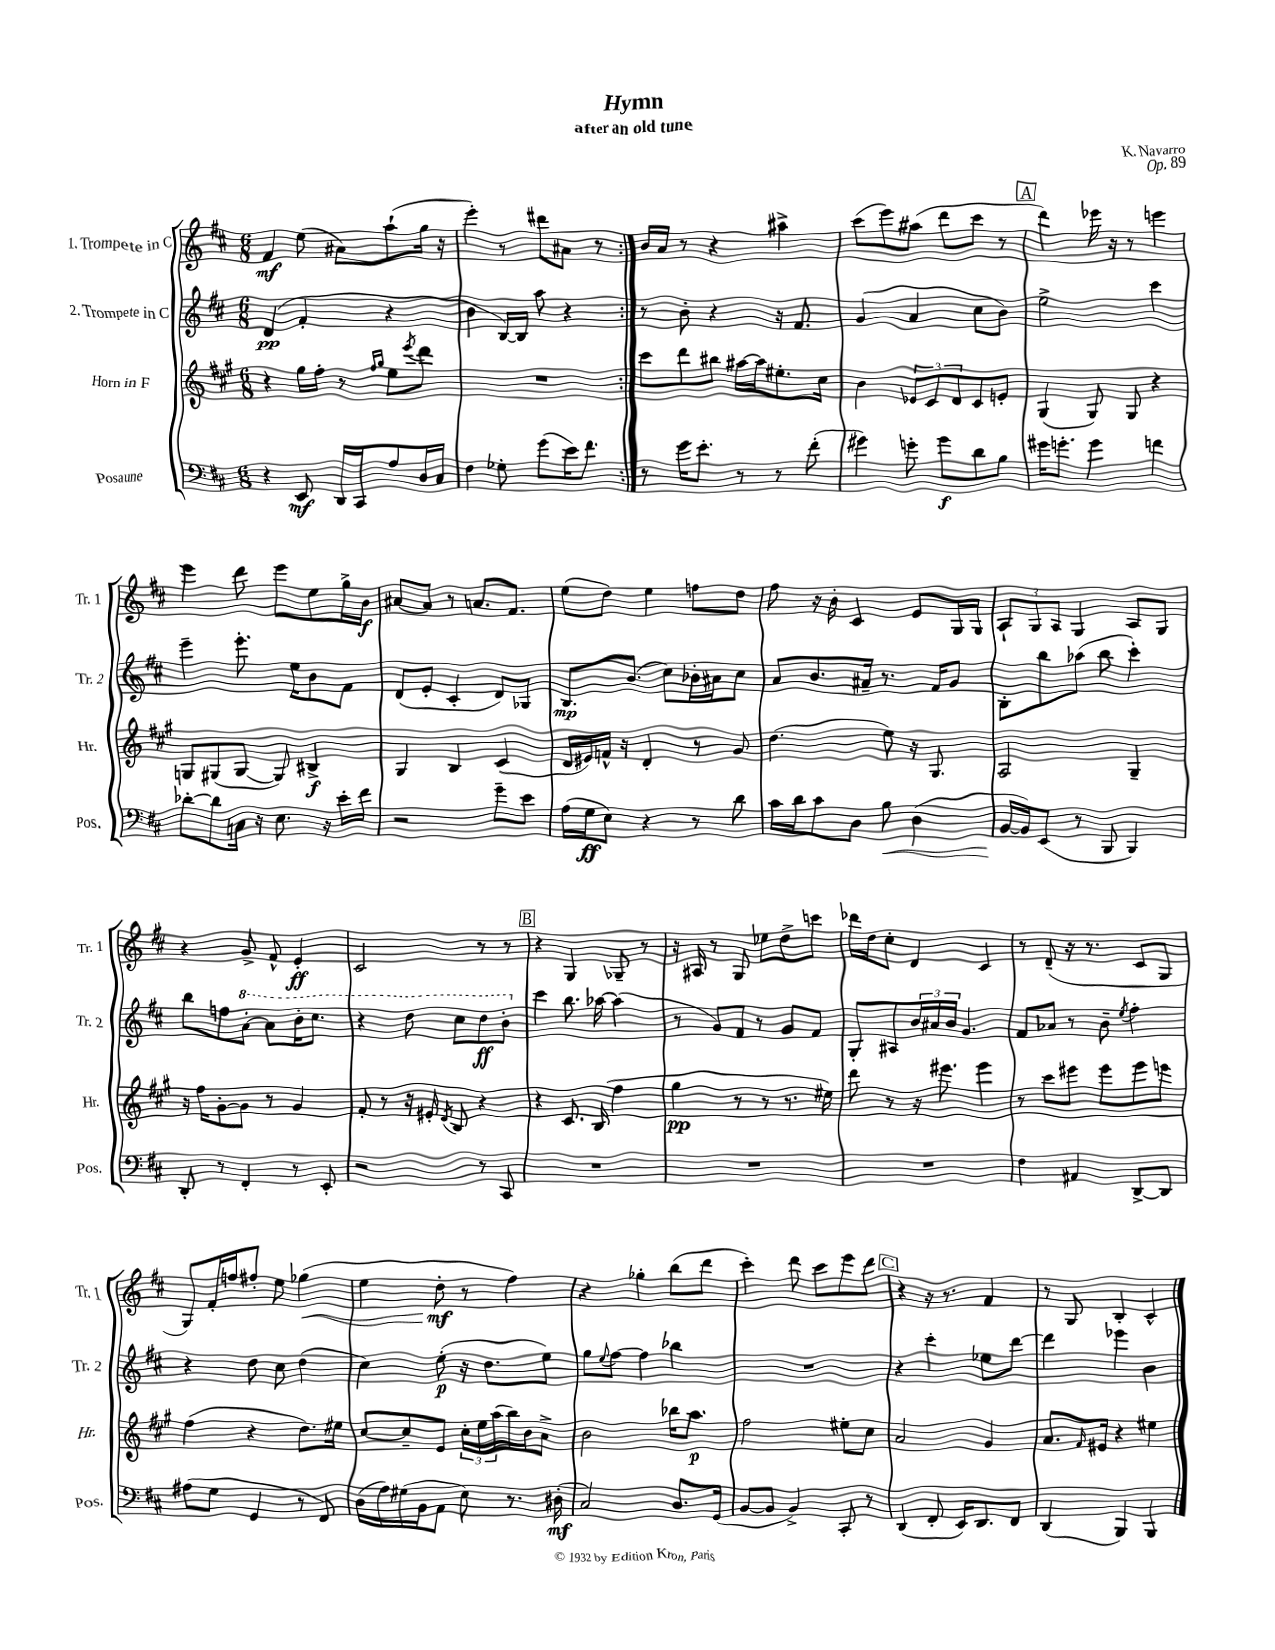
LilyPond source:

\header { title = "Hymn" composer = "K. Navarro" subtitle = "after an old tune" opus = "Op. 89" }
<<
\new StaffGroup <<
\new Staff = "s0" \with { instrumentName = "1. Trompete in C" shortInstrumentName = "Tr. 1" } {
    \clef treble \key d \major \numericTimeSignature \time 6/8
    \repeat volta 2 { fis'4\mf e''8( ais'8) a''8-!( g''16 r16 |
    e'''4-.) r8 dis'''8 ais'8 r8 | }
    b'16 a'16 r8 r4 ais''4-> |
    cis'''8( e'''8) ais''8( d'''8 cis'''8 r8 |
    \mark \markup { \box "A" } d'''4) ees'''16 r16 r8 e'''4 |
    e'''4 d'''8 e'''8 e''8 g''16-> b'16\f |
    ais'8~ ais'8 r8 a'8. fis'8. |
    e''8( d''8) e''4 f''8 d''8 |
    fis''8 r16 b'16-. cis'4 e'8 g16 g16 |
    \tuplet 3/2 { a8-! g8 a8 } g4 a8 g8 |
    r4 g'8-> fis'8-^ e'4-.\ff |
    cis'2 r8 r8 |
    \mark \markup { \box "B" } r4 g4 ges8-- r8 |
    r16 ais16 r8 g8 ees''8 d''8-> c'''8 |
    des'''16 d''16 cis''8-. d'4 cis'4 |
    r8 d'8--( r16 r8. cis'8 g8 |
    g8) fis'16-. f''16 fis''8-. e''8 ges''4\<( |
    e''4 d''8-.\mf\! r8 fis''4) |
    r4 ges''4-. b''8( d'''8 |
    cis'''4-.) d'''8 cis'''8 e'''8 d'''8 |
    \mark \markup { \box "C" } r4 r16 r8. fis'4 |
    r8 g8 b4-. cis'4-^ \bar "|." |
}
\new Staff = "s1" \with { instrumentName = "2. Trompete in C" shortInstrumentName = "Tr. 2" } {
    \clef treble \key d \major \numericTimeSignature \time 6/8
    \repeat volta 2 { d'4\pp( fis'4-. r4 |
    b'4 b16~) b16 a''8 r4 | }
    r8 b'8-. r4 r16 fis'8. |
    g'4( a'4 cis''8 b'8) |
    \mark \markup { \box "A" } e''2-> cis'''4 |
    e'''4-- e'''8.-. e''16 b'8 fis'8 |
    d'8( e'8-. cis'4-. d'8) ges8 |
    b8.\mp b'8.( cis''8) bes'16-. ais'16 cis''8 |
    a'8 b'8. ais'16-- r8. fis'16 g'8 |
    b8-. b''8 aes''8( b''8 cis'''4-.) |
    b''8 f''8 \ottava #1 a''8~-. a''8 b''16-. cis'''8. |
    r4 d'''8 cis'''8 d'''8\ff b''8-. \ottava #0 |
    \mark \markup { \box "B" } cis'''4 b''8. aes''16~ aes''4( |
    r8 g'8) fis'8 r8 g'8 fis'8 |
    g8-. ais8 \tuplet 3/2 { b'16 ais'16 b'16 } g'4. |
    fis'8 aes'8 r8 b'8-- \acciaccatura { e''8 } fis''4-. |
    r4 d''8 cis''8 d''4( |
    cis''4) e''8-.\p( r16 d''8. e''8) |
    g''8 \appoggiatura { e''8 } fis''8~ fis''4 bes''4 |
    R2. |
    \mark \markup { \box "C" } r4 cis'''4-. ees''8 d'''8~ |
    d'''4 ees'''4 b'4 \bar "|." |
}
\new Staff = "s2" \with { instrumentName = "Horn in F" shortInstrumentName = "Hr." } {
    \clef treble \key a \major \numericTimeSignature \time 6/8
    \repeat volta 2 { r4 gis''16 fis''16-. r8 \grace { fis''16 gis''16 } e''8 \acciaccatura { e'''8 } d'''8 |
    R2. | }
    cis'''8 d'''8 bis''8 ais''16~ ais''16 eis''8.-. cis''16 |
    b'4 \tuplet 3/2 { ees'8 cis'8 d'8 } cis'8 e'8-. |
    \mark \markup { \box "A" } gis4( gis8) gis8 r4 |
    g8 gis8( gis8~ gis8) bis4->\f |
    gis4 b4 cis'4( |
    d'16 eis'16) f'16-^ r16 d'4-. r8 gis'8 |
    d''4.( e''8) r16 gis8. |
    a2 gis4-- |
    r16 fis''16 gis'8~-. gis'8 r8 gis'4 |
    fis'8-. r8 r16 eis'16-. \acciaccatura { d'8 } b8 r4 |
    \mark \markup { \box "B" } r4 cis'8. b16( fis''4 |
    gis''4\pp r8 r8 r8. eis''16) |
    d'''8 r8 r16 eis'''8. eis'''4 |
    r8 cis'''8 eis'''8 eis'''8 eis'''8 e'''8 |
    fis''4( r4 d''8.) eis''16 |
    cis''8~ cis''8-- e'8 \tuplet 3/2 { cis''16-. e''16 a''16( } b''16) b'16 a'8-> |
    b'2 bes''16 a''8.\p |
    fis''2 eis''8-. cis''8 |
    \mark \markup { \box "C" } a'2 gis'4 |
    a'8. \grace { fis'16 } eis'16 r4 eis''4 \bar "|." |
}
\new Staff = "s3" \with { instrumentName = "Posaune" shortInstrumentName = "Pos." } {
    \clef bass \key d \major \numericTimeSignature \time 6/8
    \repeat volta 2 { r4 e,8\mf d,16 cis,16 a8 d16 cis16 |
    fis4 ges8-. g'8( e'16) fis'8. | }
    r8 g'16 e'8.-. r8 r8 fis'8-.( |
    gis'4) g'8-. g'8\f d'8 b8 |
    \mark \markup { \box "A" } gis'16 g'8.-. g'4 f'4 |
    des'8~-. des'8 c16 r16 e8. r16 e'16-. fis'16 |
    r2 g'8-- e'8 |
    a16( g16\ff e8) r4 r8 d'8 |
    cis'16 d'16 cis'8 d8 b8\< d4( |
    b,16~\! b,16) e,8( r8 b,,8 b,,4) |
    d,8-. r8 fis,4-. r8 e,8-. |
    r2 r8 cis,8 |
    \mark \markup { \box "B" } R2. |
    R2. |
    R2. |
    fis4 ais,4 d,8~-> d,8 |
    ais8( g8 g,4 r8 fis,8) |
    d16( a16) gis16( b,16 a,8 e8) r8. dis16-.\mf( |
    cis2) d8. g,16( |
    b,8~ b,8 b,4->) cis,8-. r8 |
    \mark \markup { \box "C" } d,4( fis,8-. e,16) d,8. fis,8 |
    d,4( b,,4) b,,4 \bar "|." |
}
>>
>>
\layout { \context { \Score \remove "Bar_number_engraver" } }
